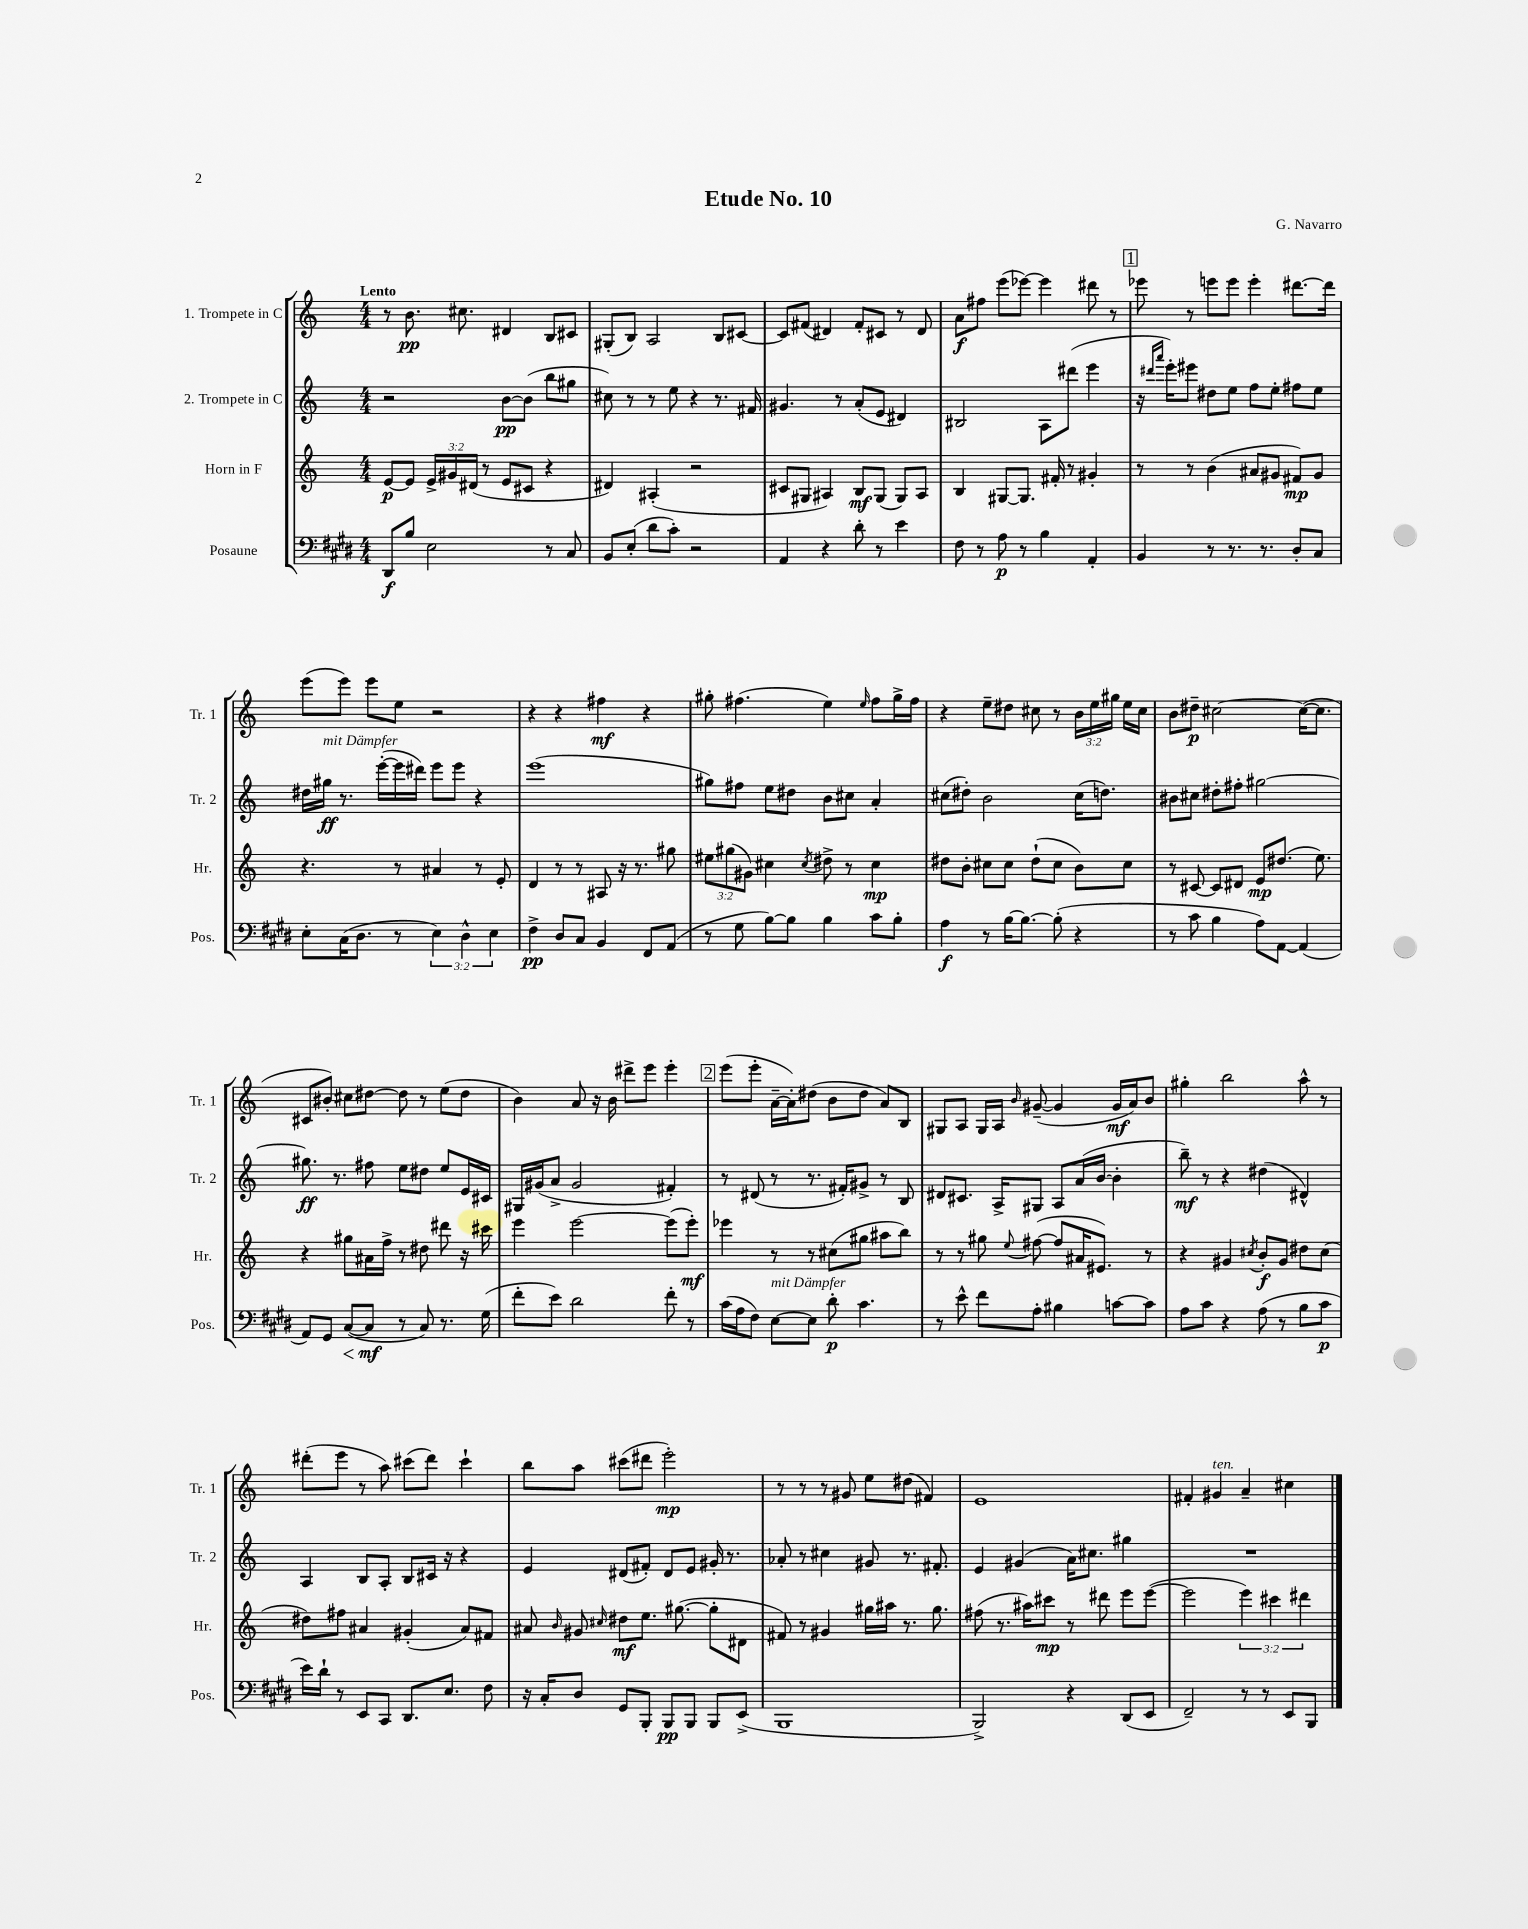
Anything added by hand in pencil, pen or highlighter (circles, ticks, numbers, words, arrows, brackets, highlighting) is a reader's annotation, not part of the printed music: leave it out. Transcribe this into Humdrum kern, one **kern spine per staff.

**kern	**kern	**kern	**kern
*staff4	*staff3	*staff2	*staff1
*clefF4	*clefG2	*clefG2	*clefG2
*k[f#c#g#d#]	*k[]	*k[]	*k[]
*M4/4	*M4/4	*M4/4	*M4/4
8DD#/L	[8e/L	2r	8r
8B/J	8e/]J	.	8.b\
2E\	24e^/LL	.	.
.	24g#/	.	.
.	.	.	8.cc#\
.	(24d#/JJ	.	.
.	8r	.	.
.	8e/L	[8b\L	4d#/
.	8c#/J	(8b\]J	.
8r	4r	8bb\L	8B/L
8C#/	.	8gg#\J	8c#/J
=	=	=	=
8BB/L	4d#/)	8cc#\)	(8G#'/L
(8E'/J	.	8r	8B/J)
8d#\L	(4A#'/	8r	2A/
8c#'\J)	.	8ee\	.
2r	2r	4r	.
.	.	8.r	8B/L
.	.	.	[8c#/J
.	.	16f#/	.
=	=	=	=
4AA/	8c#/L	4.g#/	8c#/]L
.	8G#/J	.	(8f#/J
4r	4A#/)	.	4d#/)
.	.	8r	.
8d#'\	8B/L	(8a'/L	8f#'/L
8r	(8G#/J	8e/J	8c#/J
4e\	8G#/L)	4d#/)	8r
.	8A#/J	.	8d#/
=	=	=	=
8F#\	4B/	2B#/	8a\L
8r	.	.	8ff#\J
8A\	[8G#/L	.	(8eee\L
8r	8.G#/]J	.	[8eee-\J)
4B\	.	8A\L	4eee-\]
.	16f#'/	.	.
.	8r	(8ddd#\J	.
4AA'/	4g#'/	4eee\	8ddd#\
.	.	.	8r
=	=	=	=
4BB/	8r	16r	8eee-\
.	.	16qqddd#/LL	.
.	.	16qqaaa/JJ	.
.	.	16eee'\LK)	.
.	8r	8eee#\J	8r
8r	(4b\	8dd#\L	8eee\L
8.r	.	8ee\J	8eee\J
.	8a#/L	8ff\L	4eee'\
8.r	.	.	.
.	8g#/J	8ee'\J	.
8D#'/L	8f#/L)	8ff#\L	[8.ddd#\L
8C#/J	8g#/J	8ee\J	.
.	.	.	16ddd#\]Jk
=	=	=	=
8E'\L	4.r	16dd#\LL	(8eee\L
.	.	16gg#\JJ	.
(16C#\K	.	8.r	8eee\J)
8.D#\J	.	.	.
.	.	.	8eee\L
.	.	([16eee'\LL	.
8r	8r	16eee\]	8ee\J
.	.	16ddd#\JJ)	.
6E\)	4a#/	8eee\L	2r
.	.	8eee\J	.
6D#^^\	.	.	.
.	8r	4r	.
6E\	.	.	.
.	8e'/	.	.
=	=	=	=
4F#^\	4d/	(1eee	4r
8D#/L	8r	.	4r
8C#/J	8r	.	.
4BB/	8A#/	.	4ff#\
.	16r	.	.
.	8.r	.	.
8FF#/L	.	.	4r
(8AA/J	8gg#\	.	.
=	=	=	=
8r	12ee#\L	8gg#\L)	8gg#'\
.	(12gg#\	.	.
8G#\	.	8ff#\J	(4.ff#\
.	12g#\J)	.	.
[8B\L)	4cc#\	8ee\L	.
8B\]J	.	8dd#\J	.
.	8qcc#/	.	.
4B\	8dd#^\	8b\L	4ee\)
.	8r	8cc#\J	.
.	.	.	16qqee/
8c#\L	4cc#\	4a'/	8ff#\L
8B'\J	.	.	16gg#^\L
.	.	.	16ff#\JJ
=	=	=	=
4A\	8dd#\L	(8cc#\L	4r
.	8b'\J	8dd#'\J)	.
8r	8cc#\L	2b\	8ee~\L
[16B\LK	8cc#\J	.	8dd#\J
8.B\_J	.	.	.
.	(8dd#`\L	.	8cc#\
(8B'\]	8cc#\J	.	8r
4r	8b\L)	(16cc#\LK	24b\LL
.	.	.	24ee\
.	.	8.dd\J)	.
.	.	.	24gg#\JJ
.	8cc#\J	.	16ee\LL
.	.	.	16cc#\JJ
=	=	=	=
8r	8r	8b#\L	8b\L
8c#\	[8c#/	8cc#\J	8dd#~\J
4B\	8c#/]L	8dd#'\L	[2cc#\
.	8d#/J	8ff#'\J	.
8A\L)	8e/L	[2gg#\	.
[8AA\J	(8.dd#/J	.	.
(4AA/]	.	.	(16cc#\_LK
.	8.ee\)	.	8.cc#\]J
=	=	=	=
8AA/L)	4r	8.gg#\]	8c#/L
8GG#/J	.	.	8b#'/J)
.	.	8.r	.
([8C#/L	8gg#\L	.	8cc#\L
8C#/]J	16a#\L	8ff#\	[8dd#\J
.	16ff^\JJ	.	.
8r	8r	8ee\L	8dd#\]
8C#/)	8dd#\	8dd#\J	8r
8.r	8ddd#\	8ee/L	(8ee\L
.	16r	16e/L	8dd#\J
(16G#\	16ccc#\	16c#/JJ	.
=	=	=	=
8f#'\L	4eee\	16G#/LL	4b\)
.	.	(16g#/J	.
8e\J)	.	8a^/J	.
2d#\	[2eee\	2g#/	8a/
.	.	.	16r
.	.	.	16b\
.	.	.	8ddd#^\L
.	.	.	8eee\J
8f#'\	(8eee\]L	4f#'/)	4eee'\
8r	8eee'\J)	.	.
=	=	=	=
(16c#\LL	4eee-\	8r	(8eee\L
16A\J	.	.	.
8F#\J)	.	(8d#/	8eee'\J
[8E\L	8r	8r	[16a~\LL
.	.	.	16a'\]J)
8E\]J	8r	8.r	(8dd#\J
8d#'\	(8cc#\L	.	8b\L
.	.	16f#'/LK)	.
4.c#\	8gg#\J	8g#^/J	8dd#\J
.	8aa#\L	8r	8a/L)
.	8bb\J)	8B/	8B/J
=	=	=	=
8r	8r	8d#/L	8G#/L
8e^^\	8r	8.c#/J	8A/J
8f#\L	8gg#\	.	16G#/LL
.	.	16A^/LK	16A/JJ
.	8qqee/	.	16qqb/
8A'\J	([8ff#\	8G#/J	([8g#~/
4B#\	8ff#/]L	8A/L	4g#/]
.	16a#/K	(16a/L	.
.	8.e#/J)	[16b/JJ	.
[8c\L	.	4b'\]	16g#/LL
.	.	.	16a/J)
8c\]J	8r	.	8b/J
=	=	=	=
8A\L	4r	8bb~\)	4gg#'\
8c#\J	.	8r	.
4r	4g#/	4r	2bb\
.	8qcc#/	.	.
(8A\	8b'/L	(4dd#\	.
8r	8g#/J	.	.
8B\L	8dd#\L	4d#^^/)	8aa^^\
8c#\J	(8cc#\J	.	8r
=	=	=	=
16e\LL)	8dd#\L)	4A/	(8ddd#'\L
16d#`\JJ	.	.	.
8r	8ff#\J	.	8eee\J
8EE/L	4a#/	8B/L	8r
8CC#/J	.	8A'/J	8aa\)
8.DD#/L	(4g#'/	8B/L	(8ccc#\L
.	.	16c#/Jk	8ddd#\J)
8.E/J	.	16r	.
.	8a#/L)	4r	4ccc#`\
8F#\	8f#/J	.	.
=	=	=	=
16r	8a#/	4e/	8bb\L
16C#'/LK	.	.	.
.	16qqb/	.	.
8D#/J	8g#/	.	8aa\J
.	16qqcc#/	.	.
8GG#/L	8dd#\L	(8d#/L	(8ccc#\L
8BBB'/J	8.ee\J	8f#'/J)	8ddd#\J
8BBB/L	.	8d#/L	2eee'\)
.	([8.gg#\	.	.
8BBB/J	.	8e/J	.
8BBB/L	8gg#'\]L	16g#'/	.
.	.	8.r	.
(8EE^/J	8d#\J	.	.
=	=	=	=
1BBB	8f#/)	8a-'/	8r
.	8r	8r	8r
.	4g#/	4cc#\	8r
.	.	.	8g#/
.	16gg#\LL	8g#/	8ee\L
.	16aa#\JJ	.	.
.	8.r	8.r	(8dd#\J
.	.	.	4f#/)
.	8.gg#\	8.f#'/	.
=	=	=	=
2BBB^/)	(8ff#\	4e/	1e
.	8.r	.	.
.	.	(4g#/	.
.	16aa#\LK)	.	.
.	8ccc#\J	.	.
4r	8r	16a\LK)	.
.	.	8.cc#\J	.
.	8ddd#\	.	.
(8DD#/L	8eee\L	4gg#\	.
8EE/J	([8eee\J	.	.
=	=	=	=
2FF#~/)	2eee\]	1r	4f#'/
.	.	.	4g#/
8r	6eee\)	.	4a~/
8r	.	.	.
.	6ccc#\	.	.
8EE/L	.	.	4cc#\
.	6ddd#\	.	.
8BBB/J	.	.	.
==	==	==	==
*-	*-	*-	*-
